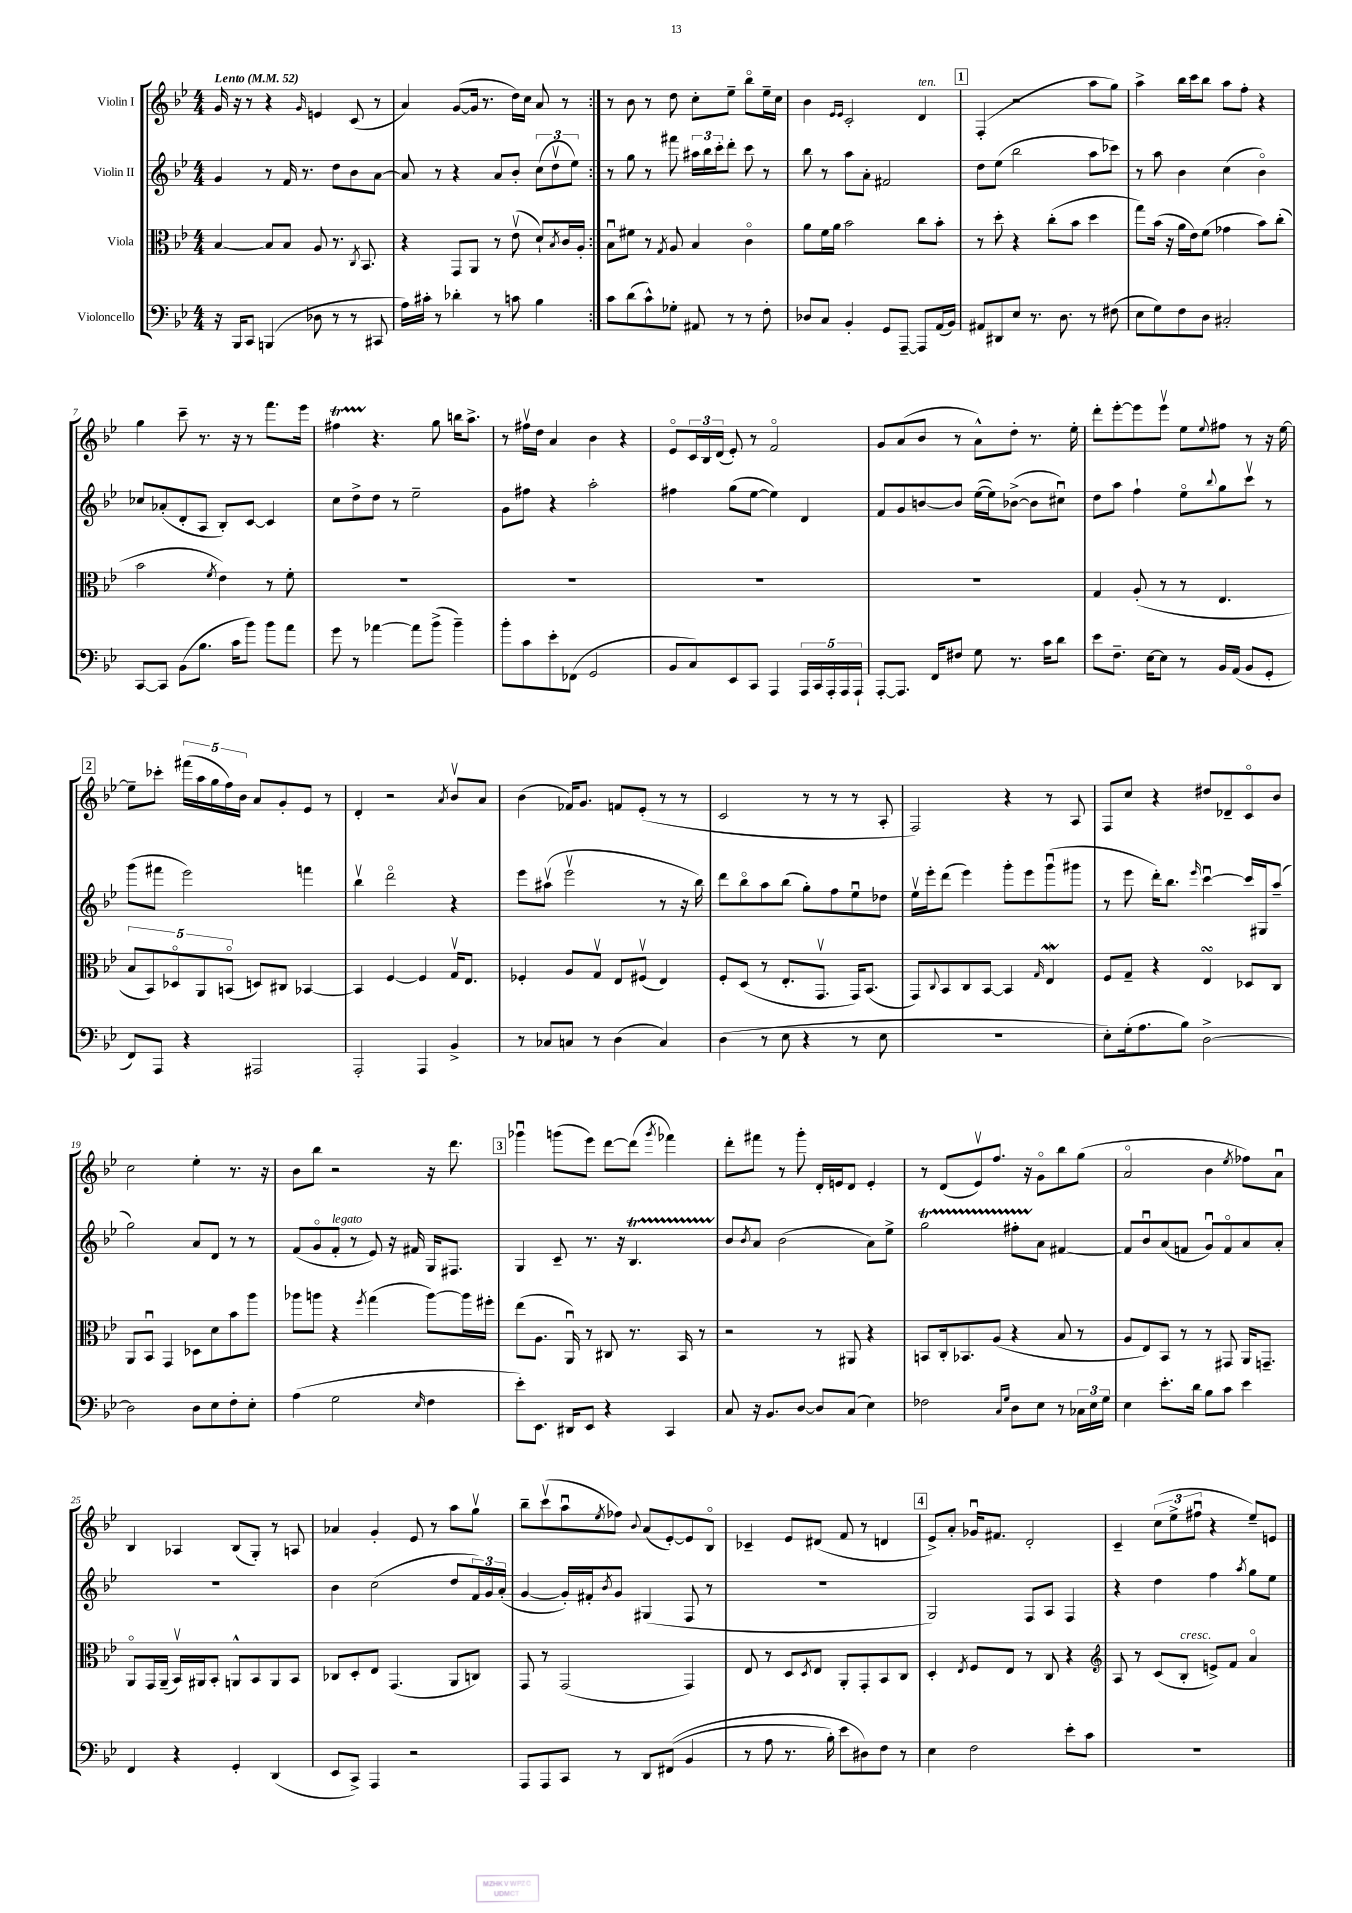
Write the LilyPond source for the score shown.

<<
\new StaffGroup <<
\new Staff = "s0" \with { instrumentName = "Violin I" } {
    \clef treble \key bes \major \numericTimeSignature \time 4/4 \tempo "Lento" 4 = 52
    \repeat volta 2 { g'16 r16 r8 r4 \grace { g'16 } e'4 c'8( r8 |
    a'4) g'8~( g'16 r8. d''16) c''16 a'8 r8 | }
    r8 bes'8 r8 d''8 c''8-. ees''8-- bes''8\flageolet ees''16-- c''16 |
    bes'4 \grace { ees'16 ees'16 } c'2-. d'4^\markup { \italic "ten." } |
    \mark \markup { \box "1" } f4-.( r2 a''8 g''8) |
    a''4-> bes''16 c'''16 bes''8 a''8 f''8-. r4 |
    g''4 c'''8-- r8. r16 r8 f'''8. ees'''16 |
    fis''4\startTrillSpan r4.\stopTrillSpan g''8 b''16 a''8.-> |
    r8 fis''16\upbow d''16 a'4 bes'4 r4 |
    ees'8\flageolet \tuplet 3/2 { c'16 bes16 d'16( } ees'8-.) r8 f'2\flageolet |
    g'8 a'8( bes'8 r8 a'8-^) d''8-. r8. ees''16-. |
    d'''8-. ees'''8~-. ees'''8 ees'''8\upbow ees''8 \appoggiatura { ees''8 } fis''8 r8 r16 ees''16~ |
    \mark \markup { \box "2" } ees''8-- ces'''8-. \tuplet 5/4 { fis'''16( a''16 g''16 f''16) bes'16 } a'8 g'8-. ees'8 r8 |
    d'4-. r2 \acciaccatura { a'8 } bes'8\upbow a'8 |
    bes'4( fes'16) g'8. f'8 ees'8-.( r8 r8 |
    c'2 r8 r8 r8 a8-. |
    f2) r4 r8 a8 |
    f8 c''8 r4 dis''8 des'8-- c'8\flageolet bes'8 |
    c''2 ees''4-. r8. r16 |
    bes'8 bes''8 r2 r16 d'''8. |
    \mark \markup { \box "3" } ges'''4\downbow g'''8( ees'''8) d'''8~ d'''8( \acciaccatura { g'''8 } fes'''4) |
    d'''8-. fis'''8 r8 g'''8-. d'16-. e'16 d'8 e'4-. |
    r8 d'8( ees'8\upbow) f''8. r16 g'8\flageolet bes''8 g''8( |
    a'2\flageolet bes'4 \acciaccatura { ees''8 } fes''8) a'8\downbow |
    bes4 aes4 bes8( g8-.) r8 a8 |
    aes'4 g'4-. ees'8 r8 a''8 g''8\upbow |
    bes''8-- c'''8\upbow( a''8\downbow \acciaccatura { ees''8 } fes''8) \appoggiatura { bes'8 } a'8( ees'8~-.) ees'8 bes8\flageolet |
    ces'4-- ees'8 dis'8( f'8 r8 d'4 |
    \mark \markup { \box "4" } ees'8->) a'8-. ges'16\downbow fis'8. d'2-. |
    c'4-- \tuplet 3/2 { c''8( ees''8-> fis''8\downbow } r4 ees''8--) e'8 \bar "|." |
}
\new Staff = "s1" \with { instrumentName = "Violin II" } {
    \clef treble \key bes \major \numericTimeSignature \time 4/4
    \repeat volta 2 { g'4 r8 f'16 r8. d''8 bes'8 a'8~ |
    a'8 r8 r4 a'8 bes'8-. \tuplet 3/2 { c''8( d''8\upbow ees''8) } | }
    r8 g''8 r8 fis'''8 \tuplet 3/2 { ais''16 bes''16 c'''16-. } d'''8-. c'''8 r8 |
    bes''8 r8 a''8 a'8-. fis'2 |
    \mark \markup { \box "1" } d''8 ees''8( bes''2 a''8 ces'''8) |
    r8 a''8 bes'4 c''4( bes'4\flageolet) |
    ces''8 aes'8-.( d'8-. a8 bes8-.) c'8~ c'4 |
    c''8 d''8-> d''8 r8 ees''2-- |
    g'8 fis''8 r4 a''2-. |
    fis''4 g''8( ees''8~ ees''4) d'4 |
    f'8 g'8 b'8~ b'8 ees''16~( ees''16) bes'8~->( bes'8 cis''8\downbow) |
    d''8 a''8 f''4-! ees''8\flageolet \appoggiatura { bes''8 } g''8 c'''8\upbow r8 |
    \mark \markup { \box "2" } g'''8( fis'''8 ees'''2) f'''4 |
    bes''4\upbow d'''2\flageolet r4 |
    ees'''8 ais''8\upbow( ees'''2\upbow r8 r16 bes''16) |
    d'''8 bes''8\flageolet a''8 bes''8( g''8-.) f''8 ees''8\downbow des''8 |
    ees''16\upbow ees'''16-. d'''8( ees'''4) g'''8-. ees'''8 g'''8\downbow( gis'''8 |
    r8 ees'''8 d'''16-.) bes''8. \grace { ees'''16 } c'''4~\downbow c'''16 gis16 a''8--( |
    g''2) a'8 d'8 r8 r8 |
    f'8( g'8\flageolet f'8-.^\markup { \italic "legato" } r8 ees'8) r16 fis'16 g16 fis8. |
    \mark \markup { \box "3" } g4 c'8-- r8. r16 bes4.\startTrillSpan |
    bes'8\stopTrillSpan \acciaccatura { bes'8 } a'8 bes'2( a'8) ees''8-> |
    g''2\startTrillSpan fis''8-. a'8\stopTrillSpan fis'4~ |
    fis'8 bes'8\downbow a'8( f'8 g'8\downbow) f'8\flageolet a'8 a'8-. |
    R1 |
    bes'4 c''2( d''8 \tuplet 3/2 { f'16) g'16 a'16-.( } |
    g'4~ g'16-.) fis'16-. \acciaccatura { bes'8 } g'8 gis4( f8 r8 |
    R1 |
    \mark \markup { \box "4" } g2) f8 a8 f4 |
    r4 d''4 f''4 \acciaccatura { a''8 } g''8 ees''8 \bar "|." |
}
\new Staff = "s2" \with { instrumentName = "Viola" } {
    \clef alto \key bes \major \numericTimeSignature \time 4/4
    \repeat volta 2 { bes4~ bes8 bes8 a8 r8. \acciaccatura { c8 } bes,8. |
    r4 g,8 a,8 r8 ees'8\upbow( d'8-!) \acciaccatura { bes8 } c'16 a16-. | }
    bes8\downbow fis'8 r8 \acciaccatura { g8 } a8 bes4 c'4\flageolet |
    a'8 f'16 a'16 bes'2 c''8 bes'8-. |
    \mark \markup { \box "1" } r8 d''8-. r4 c''8-.( bes'8 d''4 |
    g''8) bes'16( r16 a'16 ees'16) f'8( ges'4 bes'8) c''8-.( |
    bes'2 \acciaccatura { f'8 } ees'4) r8 f'8-. |
    R1 |
    R1 |
    R1 |
    R1 |
    g4 a8-.( r8 r8 ees4. |
    \mark \markup { \box "2" } \tuplet 5/4 { bes8 bes,8) des8\flageolet a,8 b,8\flageolet( } d8) cis8 bes,4~ |
    bes,4 f4~ f4 g16\upbow ees8. |
    fes4-. a8 g8\upbow ees8 fis8\upbow( ees4) |
    f8-. d8( r8 ees8.-. g,8.\upbow g,16) bes,8.( |
    g,8) \appoggiatura { c8 } bes,8 c8 bes,8~ bes,4 \grace { g16 } ees4\mordent |
    f8 g8-- r4 ees4\turn des8 c8 |
    a,8 bes,8\downbow g,4 des8 d'8 bes'8 a''8 |
    aes''8 a''8 r4 \acciaccatura { f''8 } g''4( a''8~) a''16 fis''16-. |
    \mark \markup { \box "3" } ees''8( a8. a,16\downbow) r8 cis8 r8. bes,16 r8 |
    r2 r8 ais,8 r4 |
    b,8 c16-. bes,8. a8( r4 bes8 r8 |
    a8 ees8) bes,8 r8 r8 gis,8 a,16 g,8.-- |
    a,8\flageolet g,16 a,16--( bes,16\upbow) ais,16 bes,8-. a,8-^ bes,8 a,8 bes,8 |
    ces8 d8-. ees8 g,4.( a,8 c8) |
    g,8 r8 g,2( g,4) |
    ees8 r8 d8 \acciaccatura { d8 } ees8 a,8-. g,8-. bes,8 c8 |
    \mark \markup { \box "4" } d4-. \acciaccatura { ees8 } f8 ees8 r8 c8 r4 |
    \clef treble a8 r8 c'8( bes8-.^\markup { \italic "cresc." } e'8->) f'8 a'4\flageolet \bar "|." |
}
\new Staff = "s3" \with { instrumentName = "Violoncello" } {
    \clef bass \key bes \major \numericTimeSignature \time 4/4
    \repeat volta 2 { r16 bes,,16 c,8 b,,4( des8 r8 r8 cis,8 |
    a16) cis'16-. r8 des'4-. r8 c'8 bes4 | }
    c'8 d'8( c'8-^) ges8-. ais,8 r8 r8 f8-. |
    des8 c8 bes,4-. g,8 a,,8~-- a,,8 a,16( bes,16) |
    \mark \markup { \box "1" } ais,8 dis,8 ees8 r8. d8. r8 fis8( |
    ees8 g8) f8 d8 cis2-. |
    c,8~ c,8 bes,8( bes8. c'16 bes'8) bes'8 a'8 |
    g'8 r8 aes'4~ aes'8 bes'8->( bes'4--) |
    bes'8-. c'8 ees'8-. fes,8( g,2 |
    bes,8 c8) ees,8 c,8 a,,4 \tuplet 5/4 { a,,16 c,16 a,,16-. a,,16 a,,16-! } |
    a,,8~-. a,,8. f,16 fis8 g8 r8. c'16 d'8 |
    ees'8 f8.-- ees16~ ees8 r8 bes,16 a,16( bes,8 g,8-. |
    \mark \markup { \box "2" } f,8) a,,8 r4 ais,,2 |
    a,,2-. a,,4 bes,4-> |
    r8 ces8 c8 r8 d4( c4) |
    d4( r8 ees8 r4 r8 ees8 |
    R1 |
    ees8-.) g16-.( a8. bes8) d2~-> |
    d2 d8 ees8 f8-. ees8-. |
    a4( g2 \grace { ees16 } f4 |
    \mark \markup { \box "3" } ees'8-.) ees,8. dis,16 ees,8 r4 c,4 |
    c8 r16 bes,8. d8~ d8 c8( ees4) |
    fes2 \grace { c16 g16 } d8 ees8 r8 \tuplet 3/2 { ces16 ees16 g16 } |
    ees4 ees'8.-. d'16 bes8 c'8 ees'4 |
    f,4 r4 g,4-. d,4( |
    ees,8 c,8->) a,,4 r2 |
    a,,8 a,,8 c,8 r8 d,8 fis,8(\( bes,4 |
    r8 a8 r8. bes16-.) ees'8 dis8\) f8 r8 |
    \mark \markup { \box "4" } ees4 f2 ees'8-. c'8 |
    R1 \bar "|." |
}
>>
>>
